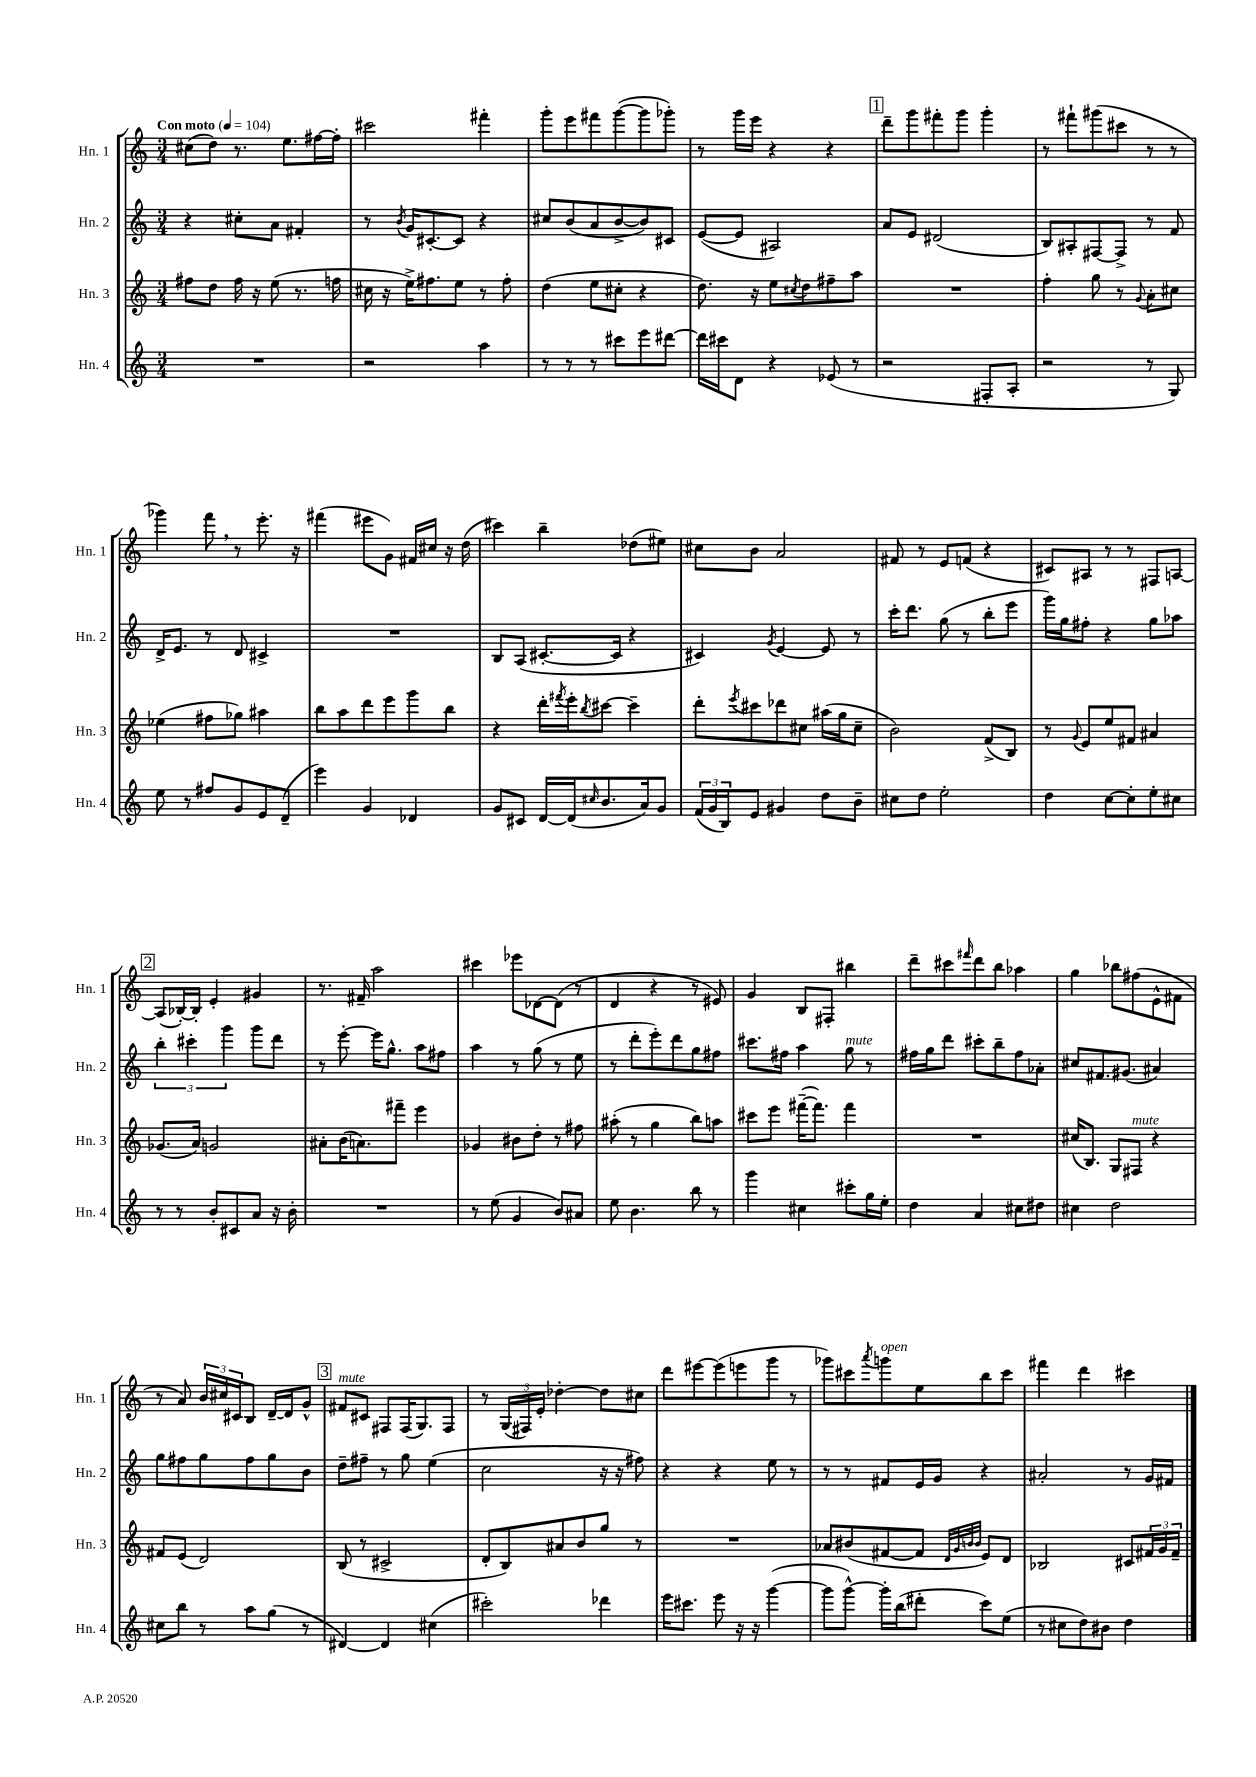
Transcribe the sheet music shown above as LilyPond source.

<<
\new StaffGroup <<
\new Staff = "s0" \with { instrumentName = "Hn. 1" shortInstrumentName = "Hn. 1" } {
    \clef treble \key c \major \numericTimeSignature \time 3/4 \tempo "Con moto" 4 = 104
    cis''8( d''8) r8. e''8. fis''16~ fis''16-. |
    cis'''2 fis'''4-. |
    g'''8-. e'''8 fis'''8 g'''8~( g'''8 ges'''8-.) |
    r8 g'''16 e'''16 r4 r4 |
    \mark \markup { \box "1" } d'''8-- g'''8 fis'''8-. g'''8 g'''4-. |
    r8 fis'''8-! gis'''8( cis'''8 r8 r8 |
    ges'''4) f'''8 \breathe r8 e'''8.-. r16 |
    fis'''4( eis'''8 g'8) fis'16 cis''16 r16 d''16( |
    cis'''4) b''4-- des''8( eis''8) |
    cis''8 b'8 a'2 |
    fis'8 r8 e'8 f'8( r4 |
    cis'8) ais8 r8 r8 fis8 a8~ |
    \mark \markup { \box "2" } a8( bes16~-.) bes16-. e'4-. gis'4 |
    r8. fis'16-- a''2 |
    cis'''4 ees'''8 des'8~ des'8( r8 |
    d'4 r4 r8 eis'8) |
    g'4 b8 fis8-. bis''4 |
    d'''8-- cis'''8 \grace { fis'''16 } d'''8 b''8 aes''4 |
    g''4 bes''8 fis''8( e'8-^ fis'8 |
    r8 a'8) \tuplet 3/2 { b'16 cis''16 cis'16 } b8 d'16~-- d'16 g'8-^ |
    \mark \markup { \box "3" } fis'8^\markup { \italic "mute" } cis'8 fis8 fis16( g8.) fis8 |
    r8 \tuplet 3/2 { g16( fis16) e'16-. } des''4~-. des''8 cis''8 |
    d'''8 eis'''8~ eis'''8( e'''8 g'''8 r8 |
    ges'''8) cis'''8 \acciaccatura { a'''8 } g'''8^\markup { \italic "open" } e''8 b''8 cis'''8 |
    fis'''4 d'''4 cis'''4 \bar "|." |
}
\new Staff = "s1" \with { instrumentName = "Hn. 2" shortInstrumentName = "Hn. 2" } {
    \clef treble \key c \major \numericTimeSignature \time 3/4
    r4 cis''8-. a'8 fis'4-. |
    r8 \acciaccatura { b'8 } g'16 cis'8.~-. cis'8 r4 |
    cis''8 b'8( a'8 b'8~-> b'8) cis'8 |
    e'8~( e'8 ais2) |
    \mark \markup { \box "1" } a'8 e'8 dis'2( |
    b8) ais8-. fis8~ fis8-> r8 f'8 |
    d'16-> e'8. r8 d'8 cis'4-> |
    R2. |
    b8 a8( cis'8.~-. cis'16 r4 |
    cis'4) \acciaccatura { g'8 } e'4~ e'8 r8 |
    c'''16-. d'''8. g''8( r8 b''8-. e'''8 |
    g'''16) g''16 fis''8-. r4 g''8 aes''8 |
    \mark \markup { \box "2" } \tuplet 3/2 { b''4-. cis'''4-. g'''4 } g'''8 d'''8 |
    r8 e'''8~-. e'''16 g''8.-^ a''8 fis''8 |
    a''4 r8 g''8( r8 e''8 |
    r8 d'''8-. e'''8-.) d'''8 g''8 fis''8 |
    cis'''8. fis''16 a''4 g''8^\markup { \italic "mute" } r8 |
    fis''16 g''16 d'''8 cis'''8-. b''8-- fis''8 aes'8-. |
    cis''8 fis'8. gis'8.( ais'4) |
    g''8 fis''8 g''8 fis''8 g''8 b'8 |
    \mark \markup { \box "3" } d''8-- fis''8-- r8 g''8 e''4( |
    c''2 r16 r16 fis''8) |
    r4 r4 e''8 r8 |
    r8 r8 fis'8 e'16 g'16 r4 |
    ais'2-. r8 g'16 fis'16 \bar "|." |
}
\new Staff = "s2" \with { instrumentName = "Hn. 3" shortInstrumentName = "Hn. 3" } {
    \clef treble \key c \major \numericTimeSignature \time 3/4
    fis''8 d''8 fis''16 r16 e''8( r8. f''16 |
    cis''16 r16 e''16->) fis''8. e''8 r8 fis''8-. |
    d''4( e''8 cis''8-. r4 |
    d''8.) r16 e''8 \acciaccatura { cis''8 } d''8 fis''8-- a''8 |
    \mark \markup { \box "1" } R2. |
    f''4-. g''8 r8 \appoggiatura { g'8 } a'8-. cis''8 |
    ees''4( fis''8 ges''8) ais''4 |
    b''8 a''8 d'''8 e'''8 g'''8 b''8 |
    r4 d'''16-. \acciaccatura { fis'''8 } e'''16-. \acciaccatura { b''8 } cis'''8~ cis'''4-- |
    d'''8-. \acciaccatura { e'''8 } cis'''8 des'''8 cis''8 ais''16( g''16 cis''8-- |
    b'2) f'8->( b8) |
    r8 \appoggiatura { g'8 } e'8 e''8 fis'8 ais'4 |
    \mark \markup { \box "2" } ges'8.( a'16) g'2 |
    ais'8-. b'16( a'8.) fis'''8-- e'''4 |
    ges'4 bis'8 d''8-. r8 fis''8 |
    ais''8-.( r8 g''4 b''8) a''8 |
    cis'''8 e'''8 fis'''16~--( fis'''8.) fis'''4 |
    R2. |
    cis''16( b8.) g8 fis8^\markup { \italic "mute" } r4 |
    fis'8 e'8( d'2) |
    \mark \markup { \box "3" } b8( r8 cis'2-> |
    d'8-. b8) ais'8 b'8 g''8 r8 |
    R2. |
    aes'8 bis'8( fis'8~ fis'8 \grace { d'32 g'32 b'32 b'32 } e'8) d'8 |
    bes2 cis'8 \tuplet 3/2 { fis'16 g'16 fis'16-- } \bar "|." |
}
\new Staff = "s3" \with { instrumentName = "Hn. 4" shortInstrumentName = "Hn. 4" } {
    \clef treble \key c \major \numericTimeSignature \time 3/4
    R2. |
    r2 a''4 |
    r8 r8 r8 cis'''8 e'''8 dis'''8~ |
    dis'''16 cis'''16 d'8 r4 ees'8( r8 |
    \mark \markup { \box "1" } r2 fis8-. a8-. |
    r2 r8 g8) |
    e''8 r8 fis''8 g'8 e'8 d'8--( |
    e'''4) g'4 des'4 |
    g'8 cis'8 d'16~ d'16( \grace { cis''16 } b'8. a'16) g'8 |
    \tuplet 3/2 { f'16( g'16 b16) } e'8 gis'4 d''8 b'8-- |
    cis''8 d''8 e''2-. |
    d''4 c''8~ c''8-. e''8-. cis''8 |
    \mark \markup { \box "2" } r8 r8 b'8-. cis'8 a'8 r16 b'16-. |
    R2. |
    r8 e''8( g'4 b'8) ais'8 |
    e''8 b'4. b''8 r8 |
    g'''4 cis''4 cis'''8-. g''16 e''16-. |
    d''4 a'4 cis''8 dis''8 |
    cis''4 d''2 |
    cis''8 b''8 r8 a''8 g''8( r8 |
    \mark \markup { \box "3" } dis'4~) dis'4 cis''4( |
    cis'''2-.) des'''4 |
    e'''16 cis'''8. e'''8 r16 r16 g'''4~( |
    g'''8 g'''8~-^) g'''16-. b''16( dis'''8-. c'''8) e''8( |
    r8 cis''8 d''8) bis'8 d''4 \bar "|." |
}
>>
>>
\layout { \context { \Score \remove "Bar_number_engraver" } }
